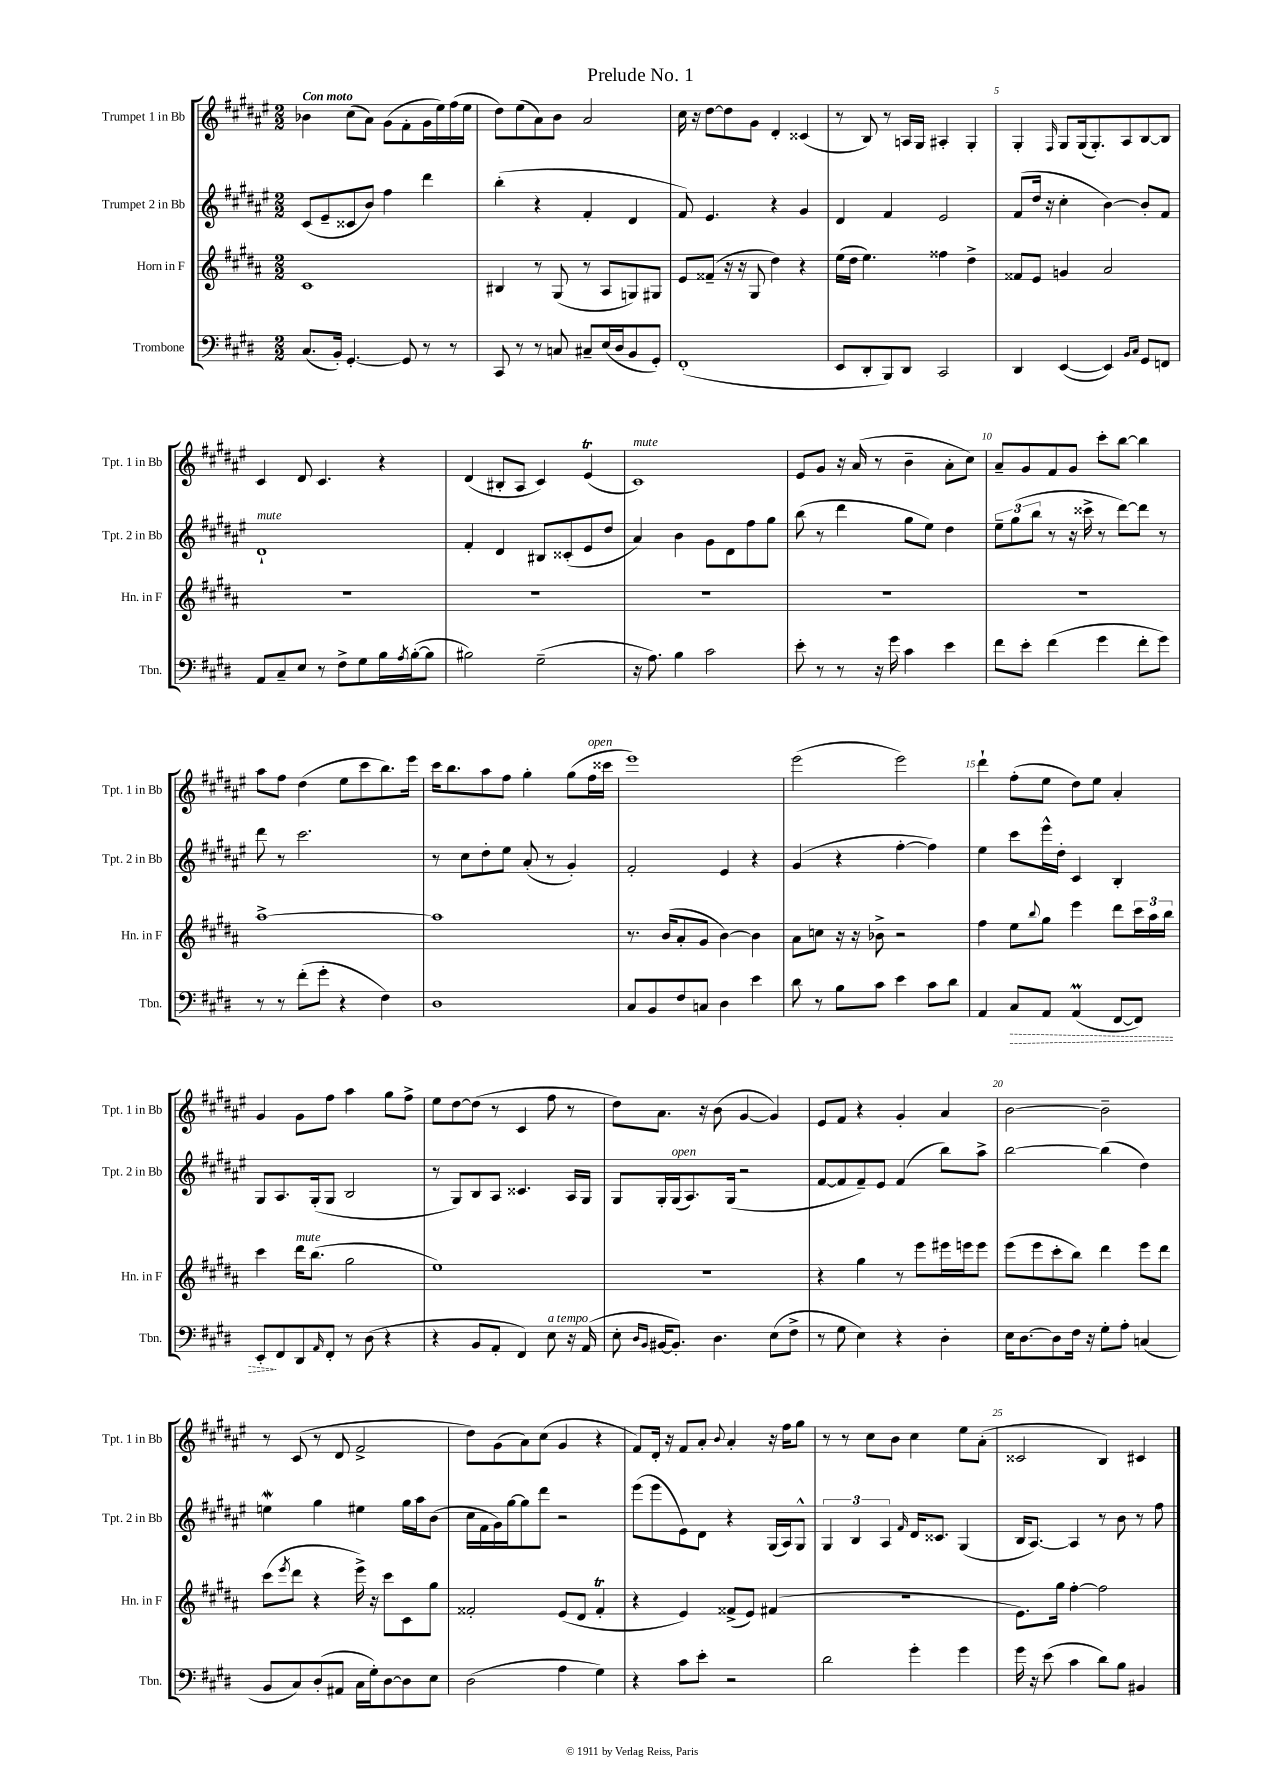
\header { title = "Prelude No. 1" }
<<
\new StaffGroup <<
\new Staff = "s0" \with { instrumentName = "Trumpet 1 in Bb" shortInstrumentName = "Tpt. 1 in Bb" } {
    \clef treble \key fis \major \numericTimeSignature \time 2/2 \tempo "Con moto"
    bes'4 cis''8( ais'8) gis'8( fis'8-. gis'16 eis''16) fis''16( eis''16 |
    dis''8) eis''8( ais'8) b'8 ais'2 |
    cis''16 r16 dis''8~ dis''8 gis'8 dis'4-. cisis'4( |
    r8 b8) r8 a16 gis16 ais4-. gis4-. |
    gis4-. \grace { fis16 } gis8 gis16( gis8.-.) ais8 b8~ b8 |
    cis'4 dis'8 cis'4. r4 |
    dis'4( bis8-. ais8 cis'4) eis'4\trill( |
    cis'1^\markup { \italic "mute" }) |
    eis'8 gis'8 r16 ais'16( r8 b'4-- ais'8-. cis''8) |
    ais'8-- gis'8 fis'8 gis'8 cis'''8-. b''8~ b''4 |
    ais''8 fis''8 dis''4( eis''8 cis'''8 b''8.) eis'''16 |
    cis'''16 b''8. ais''8 fis''8 gis''4-. gis''8( fis''16^\markup { \italic "open" } cisis'''16 |
    eis'''1) |
    eis'''2( eis'''2) |
    dis'''4-! fis''8-.( eis''8 dis''8) eis''8 ais'4-. |
    gis'4 gis'8 fis''8 ais''4 gis''8 fis''8-> |
    eis''8 dis''8~ dis''8( r8 cis'4 fis''8 r8 |
    dis''8) ais'8. r16 b'8( gis'4~ gis'4) |
    eis'8 fis'8 r4 gis'4-. ais'4 |
    b'2~ b'2-- |
    r8 cis'8( r8 dis'8 fis'2-> |
    dis''8) gis'8( ais'8) cis''8( gis'4 r4 |
    fis'8) dis'16-. r16 fis'8 ais'8-. \appoggiatura { b'8 } ais'4-. r16 fis''16 gis''8 |
    r8 r8 cis''8 b'8 cis''4 eis''8 ais'8-.( |
    cisis'2 b4) cis'4 \bar "|." |
}
\new Staff = "s1" \with { instrumentName = "Trumpet 2 in Bb" shortInstrumentName = "Tpt. 2 in Bb" } {
    \clef treble \key fis \major \numericTimeSignature \time 2/2
    cis'8( eis'8-- cisis'8 b'8) fis''4 dis'''4 |
    b''4-.( r4 fis'4-. dis'4 |
    fis'8) eis'4. r4 gis'4 |
    dis'4 fis'4 eis'2 |
    fis'8( dis''16 r16 cis''4-. b'4~) b'8-. fis'8 |
    dis'1-!^\markup { \italic "mute" } |
    fis'4-. dis'4 bis8 cisis'8-.( eis'8 dis''8 |
    ais'4) b'4 gis'8 dis'8 fis''8 gis''8 |
    b''8( r8 dis'''4 gis''8 eis''8) dis''4 |
    \tuplet 3/2 { eis''8-- gis''8( b''8 } r8 r16 cisis'''16-> r8 dis'''8~) dis'''8 r8 |
    dis'''8 r8 cis'''2. |
    r8 cis''8 dis''8-. eis''8 ais'8-.( r8 gis'4-.) |
    fis'2-. eis'4 r4 |
    gis'4( r4 fis''4~-. fis''4) |
    eis''4 cis'''8 eis'''16-^ dis''16-. cis'4 b4-. |
    gis8 ais8. gis16-.( gis8 b2 |
    r8 gis8) b8 ais8 cisis'4. ais16 gis16 |
    gis8 gis16-. gis16^\markup { \italic "open" }( ais8.) gis16( r2 |
    fis'8~ fis'8 fis'8--) eis'8 fis'4( b''8) ais''8-> |
    b''2~ b''4( dis''4) |
    e''4\mordent gis''4 eis''4 gis''16 ais''16 b'8( |
    cis''16 fis'16 gis'16) gis''16~ gis''8 dis'''8 r2 |
    eis'''8( eis'''8 eis'8) dis'8 r4 gis16( ais16) gis8-^ |
    \tuplet 3/2 { gis4 b4 ais4 } \grace { fis'16 } dis'16 cisis'8. gis4( |
    b16 ais8.~) ais4 r8 b'8 r8 fis''8 \bar "|." |
}
\new Staff = "s2" \with { instrumentName = "Horn in F" shortInstrumentName = "Hn. in F" } {
    \clef treble \key b \major \numericTimeSignature \time 2/2
    cis'1 |
    bis4 r8 gis8( r8 ais8 g8) gis8 |
    e'8 fisis'8--( r16 r16 gis8 dis''4) r4 |
    e''16( dis''16 e''4.) fisis''4 dis''4-> |
    fisis'8 e'8 g'4 ais'2 |
    R1 |
    R1 |
    R1 |
    R1 |
    R1 |
    ais''1~-> |
    ais''1 |
    r8. b'16( ais'8-. gis'8 b'4~) b'4 |
    ais'8 c''8 r16 r16 bes'8-> r2 |
    fis''4 e''8 \appoggiatura { b''8 } gis''8 e'''4 dis'''8 \tuplet 3/2 { cis'''16 ais''16 b''16 } |
    cis'''4 dis'''16^\markup { \italic "mute" } b''8.( gis''2 |
    e''1) |
    R1 |
    r4 gis''4 r8 e'''8 eis'''16 e'''16 e'''8 |
    e'''8( e'''8 cis'''8-. b''8) dis'''4 e'''8 dis'''8 |
    cis'''8( \acciaccatura { e'''8 } dis'''8 r4 e'''16->) r16 cis'''8 cis'8 gis''8 |
    fisis'2-. e'8( dis'8 fisis'4-.\trill |
    r4 e'4) fisis'8->( e'8) fis'4( |
    R1 |
    e'8.) gis''16 fis''4~-. fis''2 \bar "|." |
}
\new Staff = "s3" \with { instrumentName = "Trombone" shortInstrumentName = "Tbn." } {
    \clef bass \key e \major \numericTimeSignature \time 2/2
    cis8.( b,16-.) gis,4.~-. gis,8 r8 r8 |
    cis,8 r8 r8 c8 cis8-- e16( dis16 b,8 gis,8-.) |
    fis,1-.( |
    e,8 dis,8-. b,,8) dis,8 cis,2 |
    dis,4 e,4~( e,4) \grace { b,16 cis16 } gis,8 f,8 |
    a,8 cis8-- e8 r8 fis8-> gis8 b16 \acciaccatura { a8 } b16~-.( b8 |
    bis2) gis2--( |
    r16 a8.) b4 cis'2 |
    e'8-. r8 r8 r16 gis'16 cis'4 e'4 |
    fis'8 e'8-. fis'4( gis'4 fis'8-. gis'8) |
    r8 r8 fis'8-.( gis'8-. r4 fis4) |
    dis1 |
    cis8 b,8 fis8 c8 dis4 e'4 |
    dis'8 r8 b8 cis'8 e'4 cis'8 dis'8 |
    a,4 \once \override Hairpin.style = #'dashed-line cis8\> a,8 a,4\prall( fis,8~ fis,8) |
    e,8-.\! fis,8 dis,8 \grace { a,16 } fis,8-. r8 dis8( r4 |
    r4 b,8 a,8-. fis,4) e8^\markup { \italic "a tempo" } r16 a,16( |
    e8-. \grace { dis16 b,16 } bis,16~ bis,8.-.) dis4. e8( fis8-> |
    r8 gis8 e4) r4 dis4-. |
    e16 dis8.~ dis8 fis16 r16 gis8-. a8-. c4( |
    b,8 cis8) dis8-.( ais,8 cis16 gis16-.) dis8~ dis8 e8 |
    dis2( a4 gis4) |
    r4 cis'8 e'8-. r2 |
    dis'2 gis'4-. gis'4 |
    gis'16 r16 e'8( cis'4 dis'8) b8 bis,4 \bar "|." |
}
>>
>>
\layout { \context { \Score \override BarNumber.break-visibility = ##(#f #t #t) barNumberVisibility = #(every-nth-bar-number-visible 5) } }
